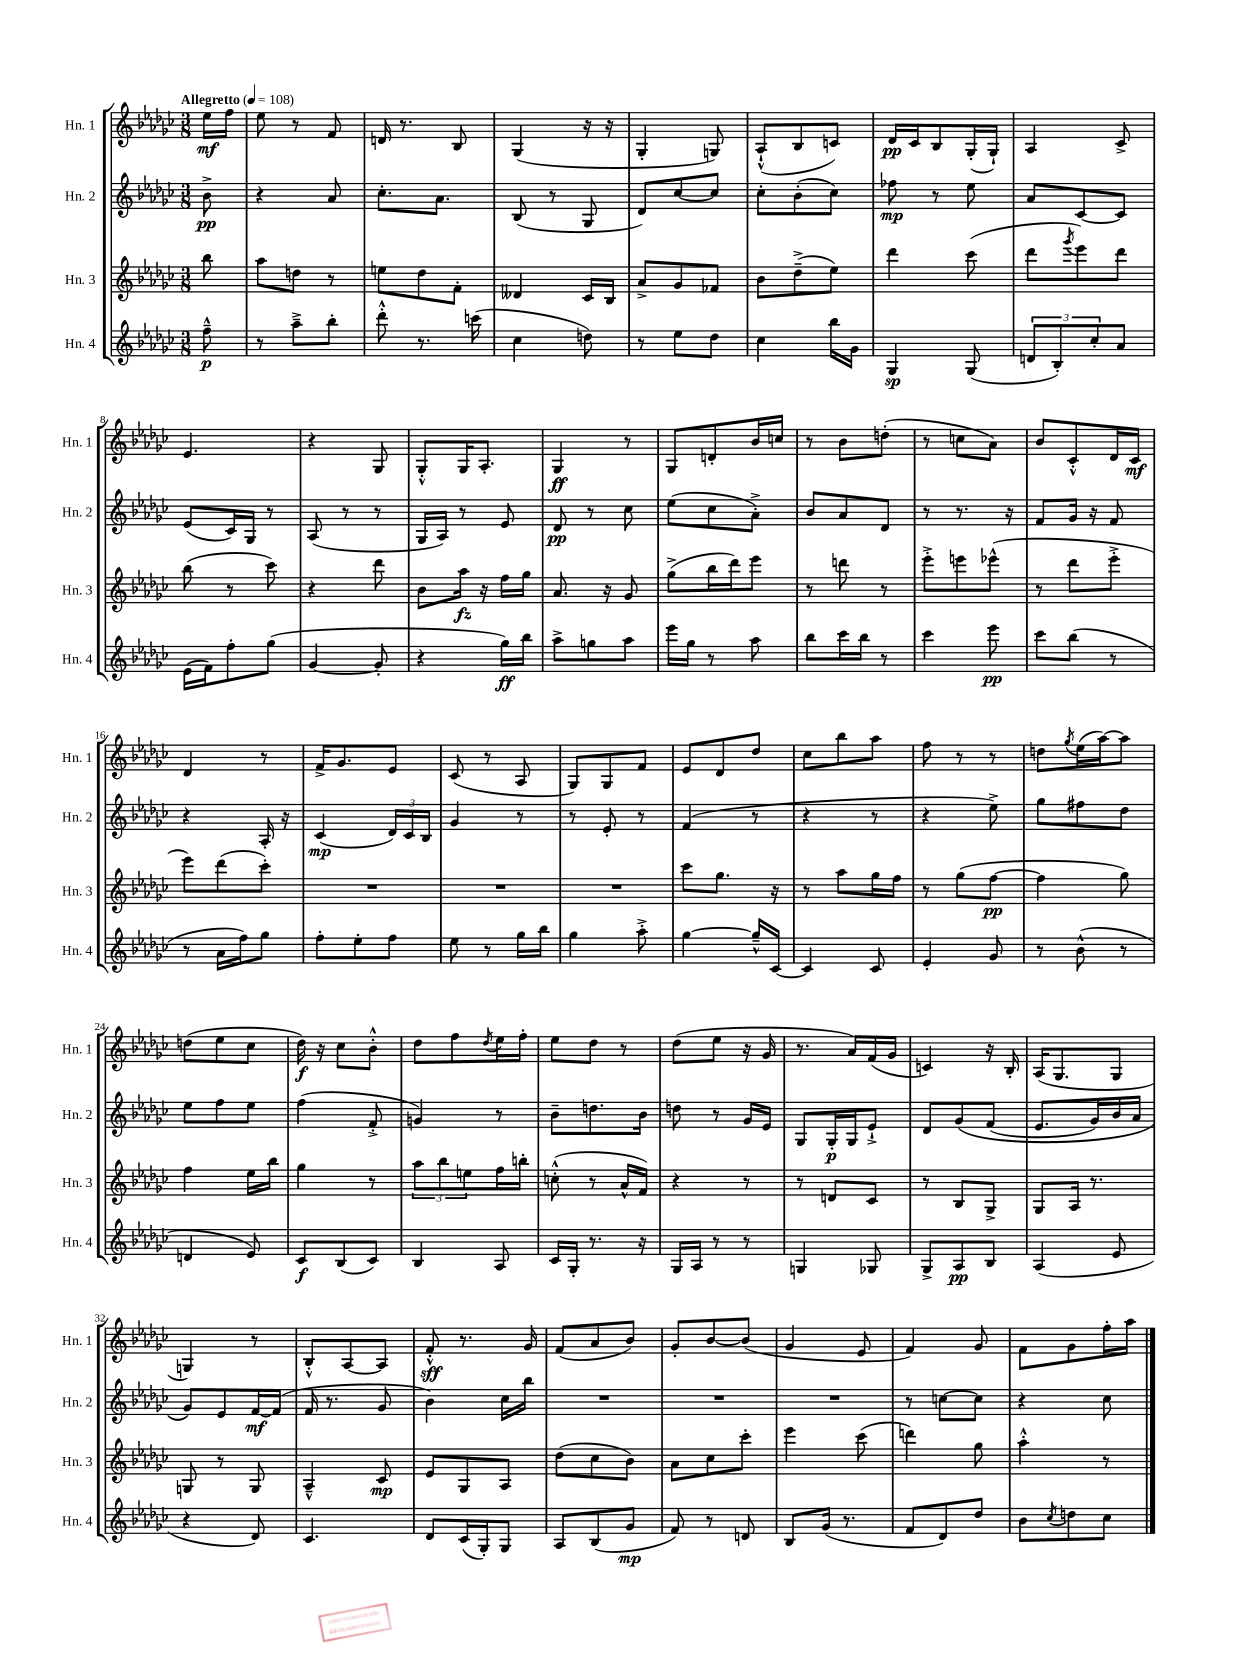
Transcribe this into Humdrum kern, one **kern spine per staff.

**kern	**dynam	**kern	**dynam	**kern	**dynam	**kern	**dynam
*part4	*part4	*part3	*part3	*part2	*part2	*part1	*part1
*staff4	*staff4	*staff3	*staff3	*staff2	*staff2	*staff1	*staff1
*I"Hn. 4	*	*I"Hn. 3	*	*I"Hn. 2	*	*I"Hn. 1	*
*I'Hn. 4	*	*I'Hn. 3	*	*I'Hn. 2	*	*I'Hn. 1	*
*clefG2	*	*clefG2	*	*clefG2	*	*clefG2	*
*k[b-e-a-d-g-c-]	*	*k[b-e-a-d-g-c-]	*	*k[b-e-a-d-g-c-]	*	*k[b-e-a-d-g-c-]	*
*M3/8	*	*M3/8	*	*M3/8	*	*M3/8	*
*MM108	*	*MM108	*	*MM108	*	*MM108	*
=	=	=	=	=	=	=	=
!	!	!	!	!	!	!LO:TX:a:B:t=Allegretto	!
8ff~^^\	p	8bb-\	.	8b-^\	pp	16ee-\LL	mf
.	.	.	.	.	.	16ff\JJ	.
=1	=1	=1	=1	=1	=1	=1	=1
8r	.	8aa-\L	.	4r	.	8ee-\	.
8aa-~^\L	.	8ddn\J	.	.	.	8r	.
8bb-'\J	.	8r	.	8a-/	.	8f/	.
=2	=2	=2	=2	=2	=2	=2	=2
8ddd-'^^\	.	8een\L	.	8.cc-'\L	.	16dn/	.
.	.	.	.	.	.	8.r	.
8.r	.	8dd-\	.	.	.	.	.
.	.	.	.	8.a-\J	.	.	.
.	.	8f'\J	.	.	.	8B-/	.
(16cccn\	.	.	.	.	.	.	.
=3	=3	=3	=3	=3	=3	=3	=3
4cc-\	.	4d--X/	.	(8B-/	.	(4G-/	.
.	.	.	.	8r	.	.	.
8ddn\)	.	16c-/LL	.	8G-/	.	16r	.
.	.	16B-/JJ	.	.	.	16r	.
=4	=4	=4	=4	=4	=4	=4	=4
8r	.	8a-^/L	.	8d-/L)	.	4G-'/	.
8ee-\L	.	8g-/	.	[8cc-/	.	.	.
8dd-\J	.	8f-X/J	.	8cc-/J]	.	8Gn/)	.
=5	=5	=5	=5	=5	=5	=5	=5
4cc-\	.	8b-\L	.	8cc-'\L	.	(8A-`^^/L	.
.	.	(8dd-~^\	.	(8b-'\	.	8B-/	.
16bb-\LL	.	8ee-\J)	.	8cc-\J)	.	8cn/J)	.
16g-\JJ	.	.	.	.	.	.	.
=6	=6	=6	=6	=6	=6	=6	=6
4G-/	sp	4ddd-\	.	8ff-X\	mp	16d-/LL	pp
.	.	.	.	.	.	16c-/J	.
.	.	.	.	8r	.	8B-/	.
(8G-/	.	(8ccc-\	.	8ee-\	.	(16G-'/L	.
.	.	.	.	.	.	16G-`/JJ)	.
=7	=7	=7	=7	=7	=7	=7	=7
12dn/L	.	8ddd-\L	.	8a-/L	.	4A-/	.
12B-'/)	.	.	.	.	.	.	.
.	.	8qggg-/	.	.	.	.	.
.	.	8eee-\)	.	[8c-/	.	.	.
12cc-'/	.	.	.	.	.	.	.
8a-/J	.	8ddd-\J	.	8c-/J]	.	8c-^/	.
!!LO:LB:g=z
=8	=8	=8	=8	=8	=8	=8	=8
(16e-\LL	.	(8bb-\	.	(8e-/L	.	4.e-/	.
16f\J)	.	.	.	.	.	.	.
8ff'\	.	8r	.	16c-/L)	.	.	.
.	.	.	.	16G-/JJ	.	.	.
(8gg-\J	.	8ccc-\)	.	8r	.	.	.
=9	=9	=9	=9	=9	=9	=9	=9
[4g-/	.	4r	.	(8A-/	.	4r	.
.	.	.	.	8r	.	.	.
8g-'/]	.	8ddd-\	.	8r	.	8G-/	.
=10	=10	=10	=10	=10	=10	=10	=10
4r	.	8b-\L	.	16G-/LL	.	8G-'^^/L	.
.	.	.	.	16A-/JJ)	.	.	.
.	.	16aa-\Jk	fz	8r	.	16G-/K	.
.	.	16r	.	.	.	8.A-'/J	.
16gg-\LL)	ff	16ff\LL	.	8e-/	.	.	.
16bb-\JJ	.	16gg-\JJ	.	.	.	.	.
=11	=11	=11	=11	=11	=11	=11	=11
8aa-^\L	.	8.a-/	.	8d-/	pp	4G-/	ff
8ggn\	.	.	.	8r	.	.	.
.	.	16r	.	.	.	.	.
8aa-\J	.	8g-/	.	8cc-\	.	8r	.
=12	=12	=12	=12	=12	=12	=12	=12
16eee-\LL	.	(8gg-^\L	.	(8ee-\L	.	8G-/L	.
16gg-\JJ	.	.	.	.	.	.	.
8r	.	16bb-\L	.	8cc-\	.	8dn'/	.
.	.	16ddd-\J)	.	.	.	.	.
8aa-\	.	8eee-\J	.	8a-'^\J)	.	16b-/L	.
.	.	.	.	.	.	16ccn/JJ	.
=13	=13	=13	=13	=13	=13	=13	=13
8bb-\L	.	8r	.	8b-/L	.	8r	.
16ccc-\L	.	8dddn\	.	8a-/	.	8b-\L	.
16bb-\JJ	.	.	.	.	.	.	.
8r	.	8r	.	8d-/J	.	(8ddn'\J	.
=14	=14	=14	=14	=14	=14	=14	=14
4ccc-\	.	8eee-'^\L	.	8r	.	8r	.
.	.	8eeen\	.	8.r	.	8ccn\L	.
8eee-\	pp	(8eee-X^^\J	.	.	.	8a-\J)	.
.	.	.	.	16r	.	.	.
=15	=15	=15	=15	=15	=15	=15	=15
8ccc-\L	.	8r	.	8f/L	.	8b-/L	.
(8bb-\J	.	8ddd-\L	.	16g-/Jk	.	8c-'^^/	.
.	.	.	.	16r	.	.	.
8r	.	8eee-'^\J	.	8f/	.	16d-/L	.
.	.	.	.	.	.	16c-/JJ	mf
!!LO:LB:g=z
=16	=16	=16	=16	=16	=16	=16	=16
8r	.	8eee-\L)	.	4r	.	4d-/	.
16a-\LL	.	(8ddd-\	.	.	.	.	.
16ff\J)	.	.	.	.	.	.	.
8gg-\J	.	8ccc-'\J)	.	16A-'/	.	8r	.
.	.	.	.	16r	.	.	.
=17	=17	=17	=17	=17	=17	=17	=17
8ff'\L	.	4.r	.	(4c-/	mp	16f^/KL	.
.	.	.	.	.	.	8.g-/	.
8ee-'\	.	.	.	.	.	.	.
8ff\J	.	.	.	24d-/LL)	.	8e-/J	.
.	.	.	.	24c-/	.	.	.
.	.	.	.	24B-/JJ	.	.	.
=18	=18	=18	=18	=18	=18	=18	=18
8ee-\	.	4.r	.	4g-/	.	(8c-/	.
8r	.	.	.	.	.	8r	.
16gg-\LL	.	.	.	8r	.	8A-/	.
16bb-\JJ	.	.	.	.	.	.	.
=19	=19	=19	=19	=19	=19	=19	=19
4gg-\	.	4.r	.	8r	.	8G-/L)	.
.	.	.	.	8e-'/	.	8G-/	.
8aa-'^\	.	.	.	8r	.	8f/J	.
=20	=20	=20	=20	=20	=20	=20	=20
[4gg-\	.	8ccc-\L	.	(4f/	.	8e-/L	.
.	.	8.gg-\J	.	.	.	8d-/	.
16gg-~^^/LL]	.	.	.	8r	.	8dd-/J	.
[16c-/JJ	.	16r	.	.	.	.	.
=21	=21	=21	=21	=21	=21	=21	=21
4c-/]	.	8r	.	4r	.	8cc-\L	.
.	.	8aa-\L	.	.	.	8bb-\	.
8c-/	.	16gg-\L	.	8r	.	8aa-\J	.
.	.	16ff\JJ	.	.	.	.	.
=22	=22	=22	=22	=22	=22	=22	=22
4e-'/	.	8r	.	4r	.	8ff\	.
.	.	(8gg-\L	.	.	.	8r	.
8g-/	.	[8ff\J	pp	8ee-^\)	.	8r	.
=23	=23	=23	=23	=23	=23	=23	=23
8r	.	4ff\]	.	8gg-\L	.	8ddn\L	.
.	.	.	.	.	.	8qgg-/	.
(8b-^^\	.	.	.	8ff#X\	.	(16ee-\L	.
.	.	.	.	.	.	[16aa-\J)	.
8r	.	8gg-\)	.	8dd-\J	.	8aa-\J]	.
!!LO:LB:g=z
=24	=24	=24	=24	=24	=24	=24	=24
4dn/	.	4ff\	.	8ee-\L	.	(8ddn\L	.
.	.	.	.	8ff\	.	8ee-\	.
8e-/)	.	16ee-\LL	.	8ee-\J	.	8cc-\J	.
.	.	16bb-\JJ	.	.	.	.	.
=25	=25	=25	=25	=25	=25	=25	=25
8c-/L	f	4gg-\	.	(4ff\	.	16dd-\)	f
.	.	.	.	.	.	16r	.
(8B-/	.	.	.	.	.	8cc-\L	.
8c-/J)	.	8r	.	8f'^/	.	8b-'^^\J	.
=26	=26	=26	=26	=26	=26	=26	=26
4B-/	.	12aa-\L	.	4gn/)	.	8dd-\L	.
.	.	12bb-\	.	.	.	.	.
.	.	.	.	.	.	8ff\	.
.	.	12een\	.	.	.	.	.
.	.	.	.	.	.	8qdd-/	.
8A-/	.	16ff\L	.	8r	.	16ee-\L	.
.	.	16bbn'\JJ	.	.	.	16ff'\JJ	.
=27	=27	=27	=27	=27	=27	=27	=27
16c-/LL	.	(8ccn'^^\	.	8b-~\L	.	8ee-\L	.
16G-'/JJ	.	.	.	.	.	.	.
8.r	.	8r	.	8.ddn\	.	8dd-\J	.
.	.	16a-^^/LL	.	.	.	8r	.
16r	.	16f/JJ)	.	16b-\Jk	.	.	.
=28	=28	=28	=28	=28	=28	=28	=28
16G-/LL	.	4r	.	8ddn\	.	(8dd-\L	.
16A-/JJ	.	.	.	.	.	.	.
8r	.	.	.	8r	.	8ee-\J	.
8r	.	8r	.	16g-/LL	.	16r	.
.	.	.	.	16e-/JJ	.	16g-/	.
=29	=29	=29	=29	=29	=29	=29	=29
4Gn/	.	8r	.	8G-/L	.	8.r	.
.	.	8dn/L	.	16G-'/L	p	.	.
.	.	.	.	16G-/J	.	16a-/LL)	.
8G-X/	.	8c-/J	.	8e-`^/J	.	(16f/	.
.	.	.	.	.	.	16g-/JJ	.
=30	=30	=30	=30	=30	=30	=30	=30
8G-^/L	.	8r	.	8d-/L	.	4cn/)	.
8A-/	pp	8B-/L	.	(8g-/	.	.	.
8B-/J	.	8G-^/J	.	(8f/J	.	16r	.
.	.	.	.	.	.	16B-'/	.
=31	=31	=31	=31	=31	=31	=31	=31
(4A-/	.	8G-/L	.	8.e-/L	.	(16A-/KL	.
.	.	.	.	.	.	8.G-/	.
.	.	16A-/Jk	.	.	.	.	.
.	.	8.r	.	16g-/L)	.	.	.
8e-/	.	.	.	16b-/	.	8G-/J	.
.	.	.	.	16a-/JJ	.	.	.
!!LO:LB:g=z
=32	=32	=32	=32	=32	=32	=32	=32
4r	.	8Gn/	.	8g-/L)	.	4Gn/)	.
.	.	8r	.	8e-/	.	.	.
8d-/)	.	8G/	.	[16f/L	mf	8r	.
.	.	.	.	(16f/JJ]	.	.	.
=33	=33	=33	=33	=33	=33	=33	=33
4.c-/	.	4A-~^^/	.	16f/	.	8B-'^^/L	.
.	.	.	.	8.r	.	.	.
.	.	.	.	.	.	[8A-/	.
.	.	8c-/	mp	8g-/	.	8A-/J]	.
=34	=34	=34	=34	=34	=34	=34	=34
8d-/L	.	8e-/L	.	4b-\)	.	8f'^^/	sff
(16c-/L	.	8G-/	.	.	.	8.r	.
16G-'/J)	.	.	.	.	.	.	.
8G-/J	.	8A-/J	.	16cc-\LL	.	.	.
.	.	.	.	16bb-\JJ	.	16g-/	.
=35	=35	=35	=35	=35	=35	=35	=35
8A-/L	.	(8dd-\L	.	4.r	.	(8f/L	.
(8B-/	.	8cc-\	.	.	.	8a-/	.
8g-/J	mp	8b-\J)	.	.	.	8b-/J)	.
=36	=36	=36	=36	=36	=36	=36	=36
8f/)	.	8a-\L	.	4.r	.	8g-'/L	.
8r	.	8cc-\	.	.	.	[8b-/	.
8dn/	.	8ccc-'\J	.	.	.	(8b-/J]	.
=37	=37	=37	=37	=37	=37	=37	=37
8B-/L	.	4eee-\	.	4.r	.	4g-/	.
(16g-/Jk	.	.	.	.	.	.	.
8.r	.	.	.	.	.	.	.
.	.	(8ccc-\	.	.	.	8e-/	.
=38	=38	=38	=38	=38	=38	=38	=38
8f/L	.	4dddn\)	.	8r	.	4f/)	.
8d-/)	.	.	.	[8ccn\L	.	.	.
8dd-/J	.	8gg-\	.	8cc\J]	.	8g-/	.
=39	=39	=39	=39	=39	=39	=39	=39
8b-\L	.	4aa-'^^\	.	4r	.	8f\L	.
8qcc-/	.	.	.	.	.	.	.
8ddn\	.	.	.	.	.	8g-\	.
8cc-\J	.	8r	.	8cc-\	.	16ff'\L	.
.	.	.	.	.	.	16aa-\JJ	.
==	==	==	==	==	==	==	==
*-	*-	*-	*-	*-	*-	*-	*-
